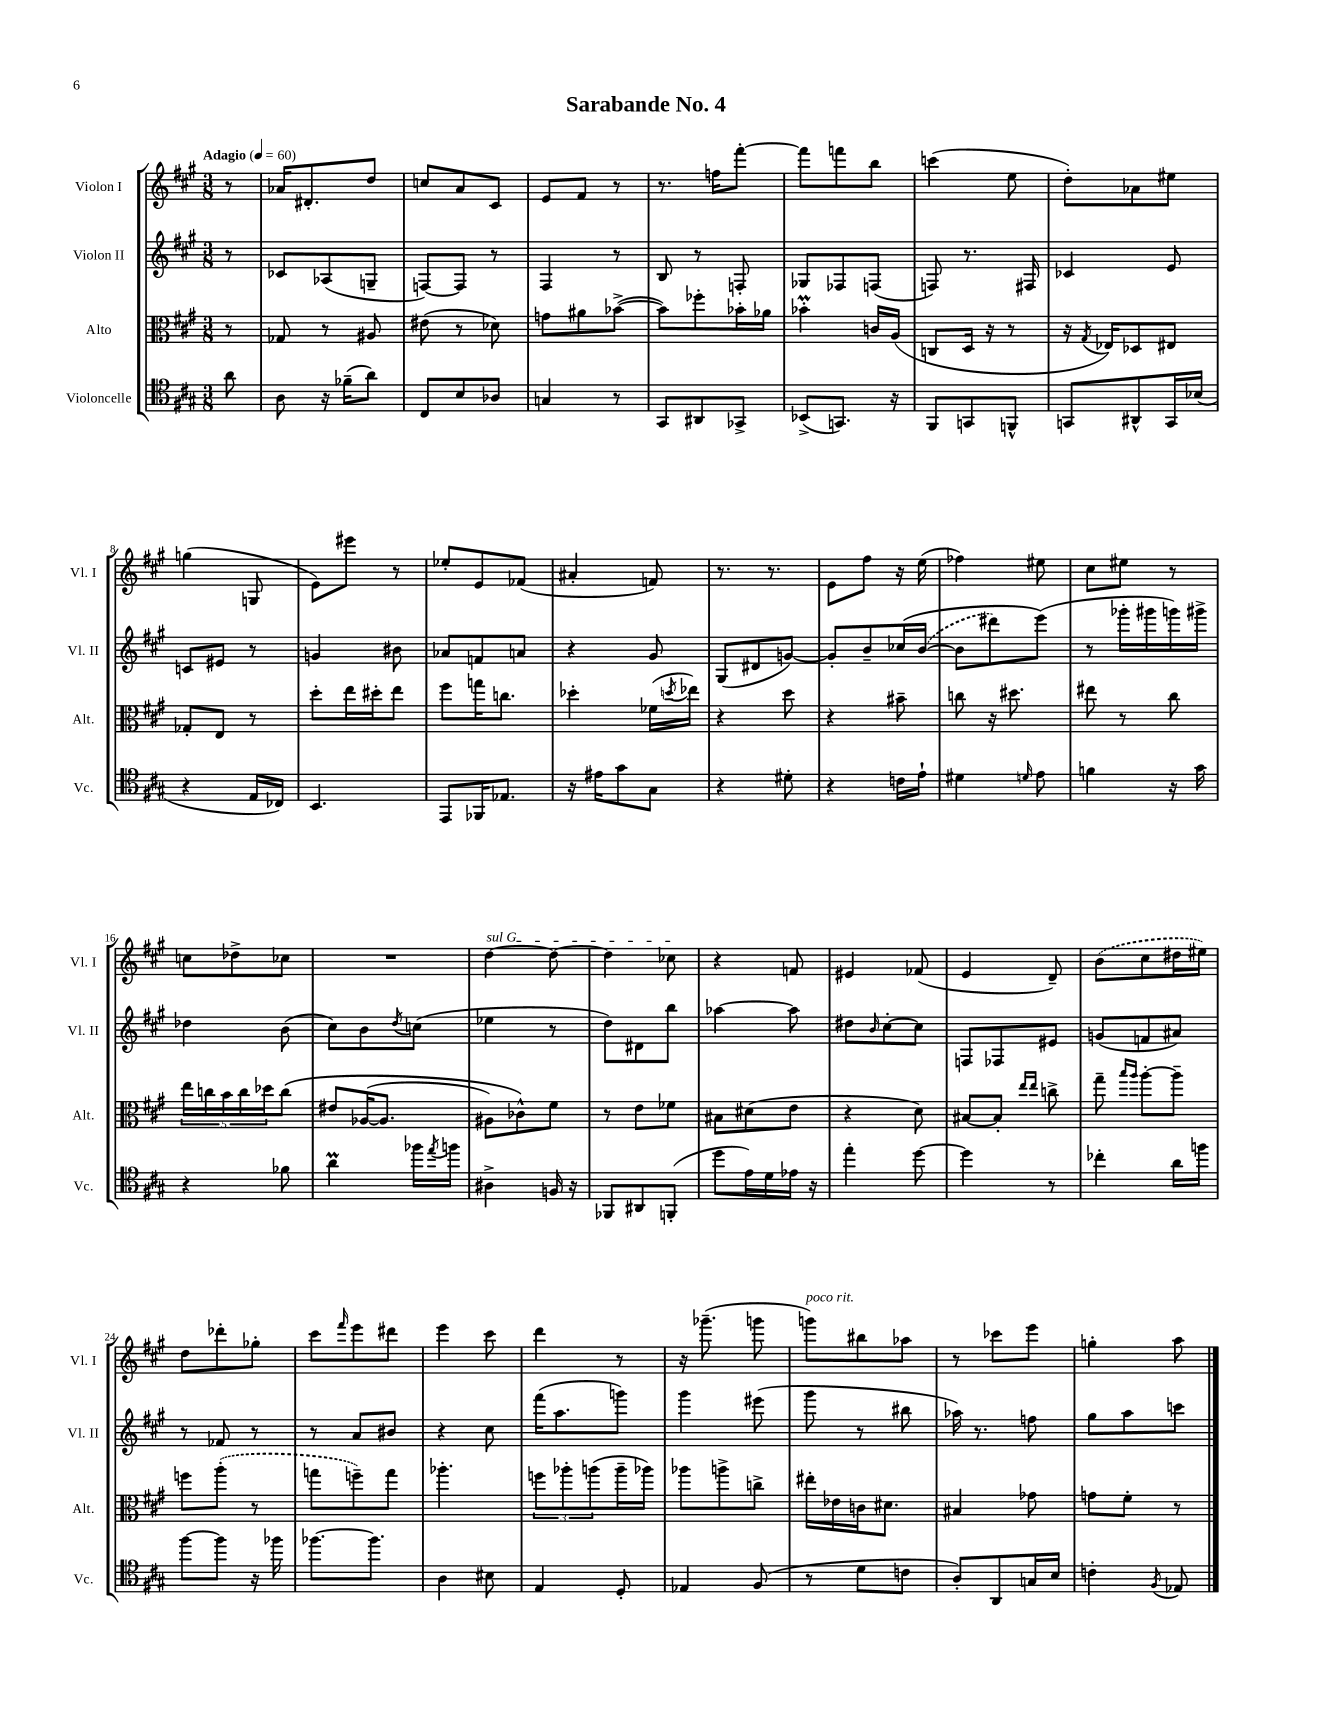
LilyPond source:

\header { title = "Sarabande No. 4" }
<<
\new StaffGroup <<
\new Staff = "s0" \with { instrumentName = "Violon I" shortInstrumentName = "Vl. I" } {
    \clef treble \key a \major \numericTimeSignature \time 3/8 \partial 8 \tempo "Adagio" 4 = 60
    r8 |
    aes'16 dis'8.-. d''8 |
    c''8 a'8 cis'8 |
    e'8 fis'8 r8 |
    r8. f''16 fis'''8~-. |
    fis'''8 f'''8 b''8 |
    c'''4( e''8 |
    d''8-.) aes'8 eis''8 |
    g''4( g8 |
    e'8) eis'''8 r8 |
    ees''8-. e'8 fes'8( |
    ais'4-. f'8) |
    r8. r8. |
    e'8 fis''8 r16 e''16( |
    fes''4) eis''8 |
    cis''8 eis''8 r8 |
    c''8 des''8-> ces''8 |
    R4. |
    \once \override TextSpanner.bound-details.left.text = \markup { \italic "sul G" } d''4~\startTextSpan d''8~ |
    d''4 ces''8\stopTextSpan |
    r4 f'8 |
    eis'4 fes'8( |
    e'4 d'8--) |
    \once \slurDashed b'8( cis''8 dis''16 eis''16) |
    d''8 des'''8-. ges''8-. |
    cis'''8 \grace { fis'''16 } e'''8 dis'''8 |
    e'''4 cis'''8 |
    d'''4 r8 |
    r16 ges'''8.--( g'''8 |
    g'''8^\markup { \italic "poco rit." }) bis''8 aes''8 |
    r8 ces'''8 e'''8 |
    g''4-. a''8 \bar "|." |
}
\new Staff = "s1" \with { instrumentName = "Violon II" shortInstrumentName = "Vl. II" } {
    \clef treble \key a \major \numericTimeSignature \time 3/8 \partial 8
    r8 |
    ces'8 aes8( g8-- |
    f8~) f8 r8 |
    fis4 r8 |
    b8 r8 f8-. |
    ges8 fes8 f8( |
    f8) r8. fis16 |
    ces'4 e'8 |
    c'8 eis'8 r8 |
    g'4 bis'8 |
    aes'8 f'8 a'8 |
    r4 gis'8 |
    gis8( dis'8 g'8~) |
    g'8-. b'8-- ces''16\( \once \slurDashed b'16~( |
    b'8 dis'''8) e'''8(\) |
    r8 ges'''16-. gis'''16 g'''16) gis'''16-> |
    des''4 b'8( |
    cis''8) b'8 \acciaccatura { d''8 } c''8( |
    ees''4 r8 |
    d''8) dis'8 b''8 |
    aes''4~ aes''8 |
    dis''8 \grace { b'16 } cis''8~-. cis''8 |
    f8 fes8 eis'8 |
    g'8( f'8 ais'8) |
    r8 fes'8 r8 |
    r8 a'8 bis'8 |
    r4 cis''8 |
    fis'''16( a''8. g'''8) |
    gis'''4 eis'''8( |
    gis'''8 r8 bis''8 |
    aes''16) r8. f''8 |
    gis''8 a''8 c'''8 \bar "|." |
}
\new Staff = "s2" \with { instrumentName = "Alto" shortInstrumentName = "Alt." } {
    \clef alto \key a \major \numericTimeSignature \time 3/8 \partial 8
    r8 |
    ges8 r8 ais8 |
    eis'8( r8 des'8) |
    g'8 ais'8 bes'8~->( |
    bes'8) fes''8-. bes'16-. aes'16 |
    bes'4-.\prall c'16 a16( |
    c8 d16 r16 r8 |
    r16 \acciaccatura { gis8 } ees16) des8 eis8 |
    ges8-. e8 r8 |
    d''8-. e''16 dis''16-. e''8 |
    fis''8 g''16 c''8. |
    des''4-. fes'16( \acciaccatura { d''8 } ees''16) |
    r4 d''8 |
    r4 bis'8-- |
    c''8 r16 dis''8. |
    eis''8 r8 cis''8 |
    \tuplet 5/4 { e''16 c''16 b'16 c''16 des''16 } c''8\( |
    eis'8 aes16~( aes8. |
    ais8) ces'8-^\) fis'8 |
    r8 e'8 fes'8 |
    bis8 dis'8( e'8 |
    r4 d'8) |
    bis8~ bis8-. \grace { e''16 e''16 } c''8-> |
    gis''8-- \grace { b''16 a''16 } a''8~-. a''8-- |
    f''8 \once \slurDashed a''8-.( r8 |
    g''8 f''8--) g''8 |
    aes''4.-. |
    \tuplet 3/2 { f''8 aes''8-. a''8( } a''16-- aes''16) |
    aes''8 a''8-> c''8-> |
    eis''16-. ees'16 c'16 dis'8. |
    bis4 ges'8 |
    g'8 fis'8-. r8 \bar "|." |
}
\new Staff = "s3" \with { instrumentName = "Violoncelle" shortInstrumentName = "Vc." } {
    \clef tenor \key a \major \numericTimeSignature \time 3/8 \partial 8
    a'8 |
    a8 r16 fes'16--( a'8) |
    cis8 b8 aes8 |
    g4 r8 |
    gis,8 ais,8 ges,8-> |
    bes,8->( g,8.) r16 |
    fis,8 g,8 f,8-^ |
    g,8 ais,8-^ g,16 bes16( |
    r4 e16 ces16) |
    b,4. |
    e,8 fes,16 ees8. |
    r16 eis'16 gis'8 gis8 |
    r4 dis'8-. |
    r4 c'16 e'16-! |
    dis'4 \grace { d'16 } e'8 |
    f'4 r16 gis'16 |
    r4 fes'8 |
    a'4\prall fes''16 \acciaccatura { e''8 } f''16 |
    ais4-> f16 r16 |
    fes,8 ais,8 f,8-.( |
    d''8 e'16) d'16 ees'16 r16 |
    e''4-. d''8~ |
    d''4 r8 |
    ces''4-. a'16 f''16 |
    fis''8~ fis''8 r16 fes''16 |
    fes''8.~ fes''8. |
    a4 bis8 |
    e4 d8-. |
    ees4 fis8( |
    r8 d'8 c'8 |
    a8-.) a,8 g16 b16 |
    c'4-. \acciaccatura { fis8 } ees8 \bar "|." |
}
>>
>>
